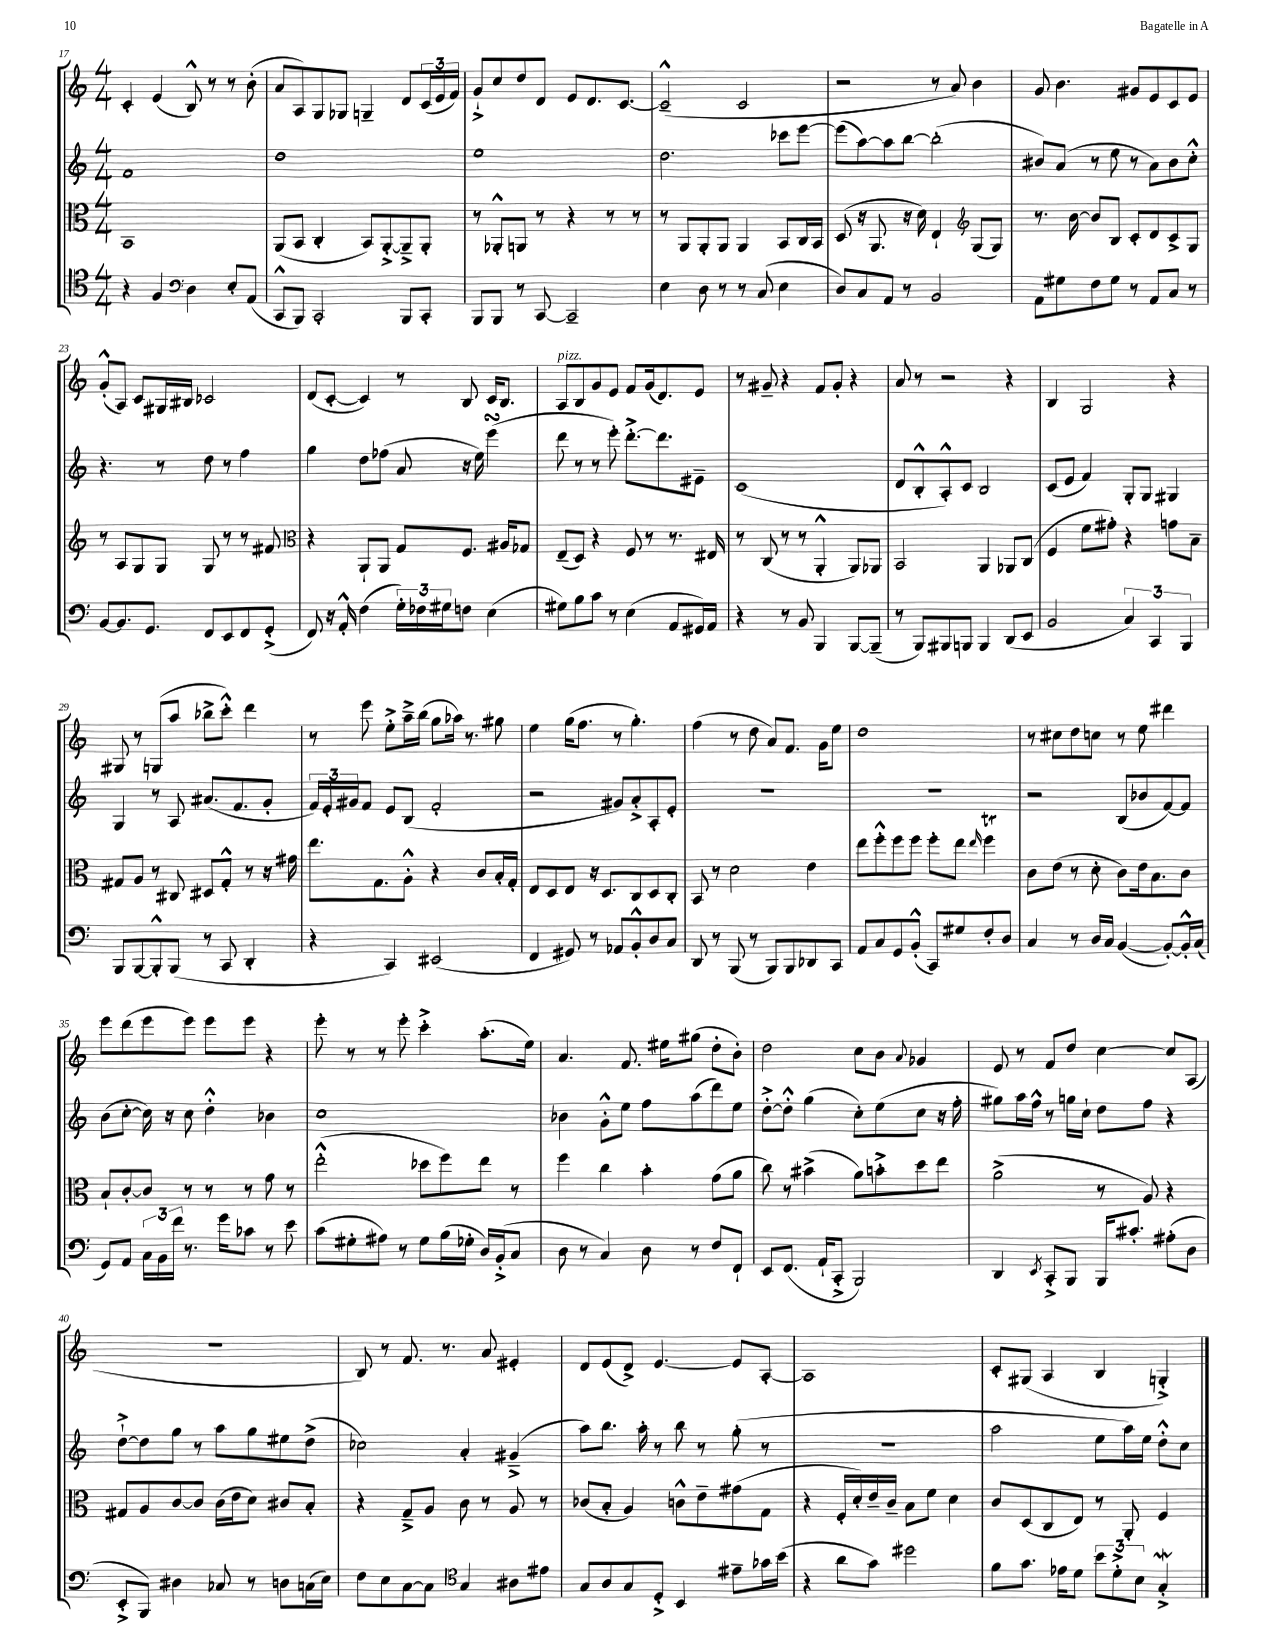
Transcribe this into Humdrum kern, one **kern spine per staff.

**kern	**kern	**kern	**kern
*staff4	*staff3	*staff2	*staff1
*clefC4	*clefC3	*clefG2	*clefG2
*k[]	*k[]	*k[]	*k[]
*M4/4	*M4/4	*M4/4	*M4/4
4r	1BB	1f	4c'
4F	.	.	(4e
*clefF4	*	*	*
4D	.	.	8B^^)
.	.	.	8r
8E'	.	.	8r
(8AA	.	.	(8b'
=	=	=	=
8CC^^	(8AA	1dd	8a
8BBB)	8BB	.	8A)
2CC'	4C'	.	8G
.	.	.	8G-
.	8BB)	.	4G~
.	[8AA'^	.	.
8BBB	8AA~^]	.	8d
8CC'	8AA'	.	(24c
.	.	.	24e
.	.	.	24f)
=	=	=	=
8BBB	8r	1ee	8g`^
8BBB	8AA-'^^	.	8cc
8r	8AA	.	8dd
[8CC	8r	.	8d
2CC~]	4r	.	8e
.	.	.	8.d
.	8r	.	.
.	.	.	[8.c
.	8r	.	.
=	=	=	=
4E	8r	2.dd	(2c~^^]
.	8AA	.	.
8D	8AA'	.	.
8r	8AA	.	.
8r	4AA	.	2c
(8C	.	.	.
4E	8BB	8ccc-	.
.	16C	[8eee	.
.	16BB	.	.
=	=	=	=
8D)	(8D	(8eee]	2r
8C	16r	[8aa)	.
.	8.AA	.	.
8AA	.	8aa]	.
8r	16r	[8bb	.
.	16d)	.	.
2BB	4E`	(2bb']	8r
.	.	.	8a)
*	*clefG2	*	*
.	(8G	.	4b
.	8G)	.	.
=	=	=	=
8AA	8.r	8b#)	8g
8G#	.	(8a	4.b
.	[16b	.	.
8F	8b]	8r	.
8G#	8B	8ee	.
8r	8c'	8r	8g#
8AA	8d	8a)	8e
8C	8c^	8b#	8c
8r	8G	8cc'^^	8e
=	=	=	=
[8BB	8r	4.r	(8g'^^
8.BB]	8A	.	8A)
.	8G	.	8c
8.GG	.	.	.
.	8G	8r	16G#
.	.	.	16B#
8FF	8G	8dd	2c-
8EE	8r	8r	.
8FF	8r	4ff	.
(8GG'^	8f#	.	.
=	=	=	=
*	*clefC3	*	*
8FF)	4r	4gg	(8d
16r	.	.	[8c'
16AA'^^	.	.	.
(4F	8AA`	8dd	4c])
.	8AA	(8ff-	.
24G')	8G	8a	8r
24F-	.	.	.
24G#	.	.	.
8F	8.F	16r	8B
.	.	16ee)	.
(4E	.	(4eee	16c
.	16A#	.	8.B
.	8G-	.	.
=	=	=	=
8G#)	(8E~	8ddd	8A
8B	8D)	8r	8B
8c	4r	8r	8g
8r	.	8eee')	8e
(4E	8F	[8.ddd'^	8f
.	8r	.	(16g
.	.	8.ddd]	8.d)
8AA	8.r	.	.
16GG#)	.	8e#~	8e
16AA	16E#	.	.
=	=	=	=
4r	8r	(1c	8r
.	(8C	.	8g#~
8r	8r	.	4r
8BB	8r	.	.
4BBB	4AA'^^	.	8f
.	.	.	8g#'
[8BBB	8AA)	.	4r
(8BBB~]	8AA-	.	.
=	=	=	=
8r	2BB	8d	8a
8BBB)	.	8B'^^	8r
8BBB#	.	8A'^^)	2r
8BBB	.	8c	.
4BBB	4AA	2B	.
(8DD	8AA-	.	4r
8EE	(8C	.	.
=	=	=	=
2BB	4F	(8c	4B
.	.	8e	.
.	8f	4f)	2G
.	8g#')	.	.
6C)	4r	8G'	.
.	.	8G	.
6CC	.	.	.
.	8g	4G#	4r
6BBB	.	.	.
.	8B~	.	.
=	=	=	=
8BBB	8G#	4G	8G#
[8BBB	8A	.	8r
8BBB'^^]	8r	8r	(8G
(8BBB	8C#	8A	8aa
8r	8D#	(8.a#	8bb-^
8CC	8G#'^^	.	8ccc'^^)
.	.	8.f	.
4DD'	8r	.	4ddd
.	16r	8g'	.
.	16g#	.	.
=	=	=	=
4r	8.ee	24f)	8r
.	.	24e'	.
.	.	24g#	.
.	.	8f	8eee
.	8.G	.	.
4CC)	.	8e	8ee'^
.	8A'^^	(8B	16aa~^
.	.	.	(16bb
(2EE#	4r	2f'	8gg
.	.	.	16aa-)
.	.	.	8.r
.	8c	.	.
.	16B'	.	8gg#
.	16G'	.	.
=	=	=	=
4FF	8E	2r	4ee
.	8D	.	.
8GG#)	8E	.	(16gg
.	.	.	8.ff
8r	16r	.	.
.	8.D	.	.
8AA-	.	8g#)	8r
8BB'^^	8C	8a'^	4.gg')
8D	8D	8A'	.
8C	8C'	8e'	.
=	=	=	=
8DD	8BB	1r	(4ff
8r	8r	.	.
(8BBB	2d	.	8r
8r	.	.	8dd
8BBB)	.	.	8a)
8BBB	.	.	8.f
8DD-	4e	.	.
.	.	.	16g
8CC	.	.	8ee
=	=	=	=
8AA	8ee	1r	1dd
8C	8ff'^^	.	.
8GG	8ff	.	.
(8BB'^^	8ff	.	.
8CC)	8ff'	.	.
8G#	8ee	.	.
.	16qqee	.	.
8F'	4ff	.	.
8D	.	.	.
=	=	=	=
4C	8c	2r	8r
.	(8e	.	8cc#
8r	8r	.	8dd
16D	8d'	.	8cc
16C	.	.	.
([4BB	8c)	(8B	8r
.	16e	8b-	8ee
.	8.B	.	.
8BB'_)	.	[8f)	4ddd#
16BB'^^]	8c	8f]	.
(16C	.	.	.
=	=	=	=
8GG)	8B`	(8b	8eee
8AA	[8c'	[8cc'	(8ddd
24C	8c]	16cc])	8eee
24BB	.	.	.
.	.	16r	.
24f	.	.	.
8.r	8r	8cc	8eee)
.	8r	4dd'^^	8eee
16g	.	.	.
8c-	8r	.	8eee
8r	8g	4b-	4r
8e	8r	.	.
=	=	=	=
(8c	(2ee'^^	1cc	8eee'
8G#'	.	.	8r
8A#)	.	.	8r
8r	.	.	8eee'
8G#	8dd-	.	4ccc'^
(16B	8ff)	.	.
16G-'	.	.	.
16D)	8ee	.	(8.aa'
(16BB'^	.	.	.
8C	8r	.	.
.	.	.	16ee)
=	=	=	=
8D	4ff	4b-	4.a
8r	.	.	.
4C)	4cc	8g'^^	.
.	.	8ee	8.f
8D	4b'	8ff	.
.	.	.	16ee#
8r	.	(8aa	(8gg#
8F	(8g	8ddd)	8dd'
8FF`	8a	8ee	8b')
=	=	=	=
8EE	8cc)	[8dd'^	2dd
(8.FF	8r	8dd'^^]	.
.	(4b#^	(4gg	.
16AA`	.	.	.
8CC'^	.	.	.
2BBB)	8a)	8cc')	8cc
.	8b'^	(8ee	8b
.	.	.	8qqa
.	8dd	8cc	4g-
.	8ee	16r	.
.	.	16ff'	.
=	=	=	=
4DD	(2a^	8gg#)	8e
.	.	16aa	8r
.	.	16ff^^	.
8qEE	.	.	.
8CC'^	.	8r	8f
8BBB	.	16gg	8dd
.	.	16cc`	.
16BBB	8r	8dd	[4cc
8.c#'	.	.	.
.	8A)	8ff	.
(8A#'	4r	4r	8cc]
8D	.	.	(8A
=	=	=	=
8EE'^	8G#	[8dd`^	1r
8BBB)	8A	8dd]	.
4D#	[8c	8gg	.
.	8c]	8r	.
8C-	(16c	8aa	.
.	16e	.	.
8r	8d)	8gg	.
8D	8c#	8ee#	.
(16C	8B'	(8dd^	.
16E)	.	.	.
=	=	=	=
8F	4r	2cc-)	8B)
8E	.	.	8r
[8C	8G~^	.	8.f
8C]	8A	.	.
.	.	.	8.r
*clefC4	*	*	*
4G	8c	4a'	.
.	8r	.	8a
8A#	8A	(4g#~^	4e#'
8e#	8r	.	.
=	=	=	=
8G	(8c-	8aa)	8d
8A	8B'	8.bb	(8e
8G	4A)	.	8d^)
.	.	16aa'	.
8D'^	.	8r	[4.e
4BB	8c^^	8bb	.
.	8e~	8r	.
8e#~	(8g#	(8gg'	8e]
16g-	8G	8r	[8A'
(16b	.	.	.
=	=	=	=
4r	4r	1r	1A]
8a	16F'	.	.
.	16d')	.	.
8g)	16e~	.	.
.	16c~	.	.
2dd#	8B	.	.
.	8f	.	.
.	4d	.	.
=	=	=	=
8f	8c	2aa	8c'
8.g	(8D	.	(8G#
.	8C	.	4A
16e-	.	.	.
8d	8E)	.	.
12b	8r	8ee	4B
12d'^	.	.	.
.	8AA'	16aa)	.
12B	.	.	.
.	.	16ee	.
4G'^	4F	8dd'^^	4G'^)
.	.	8cc	.
==	==	==	==
*-	*-	*-	*-
